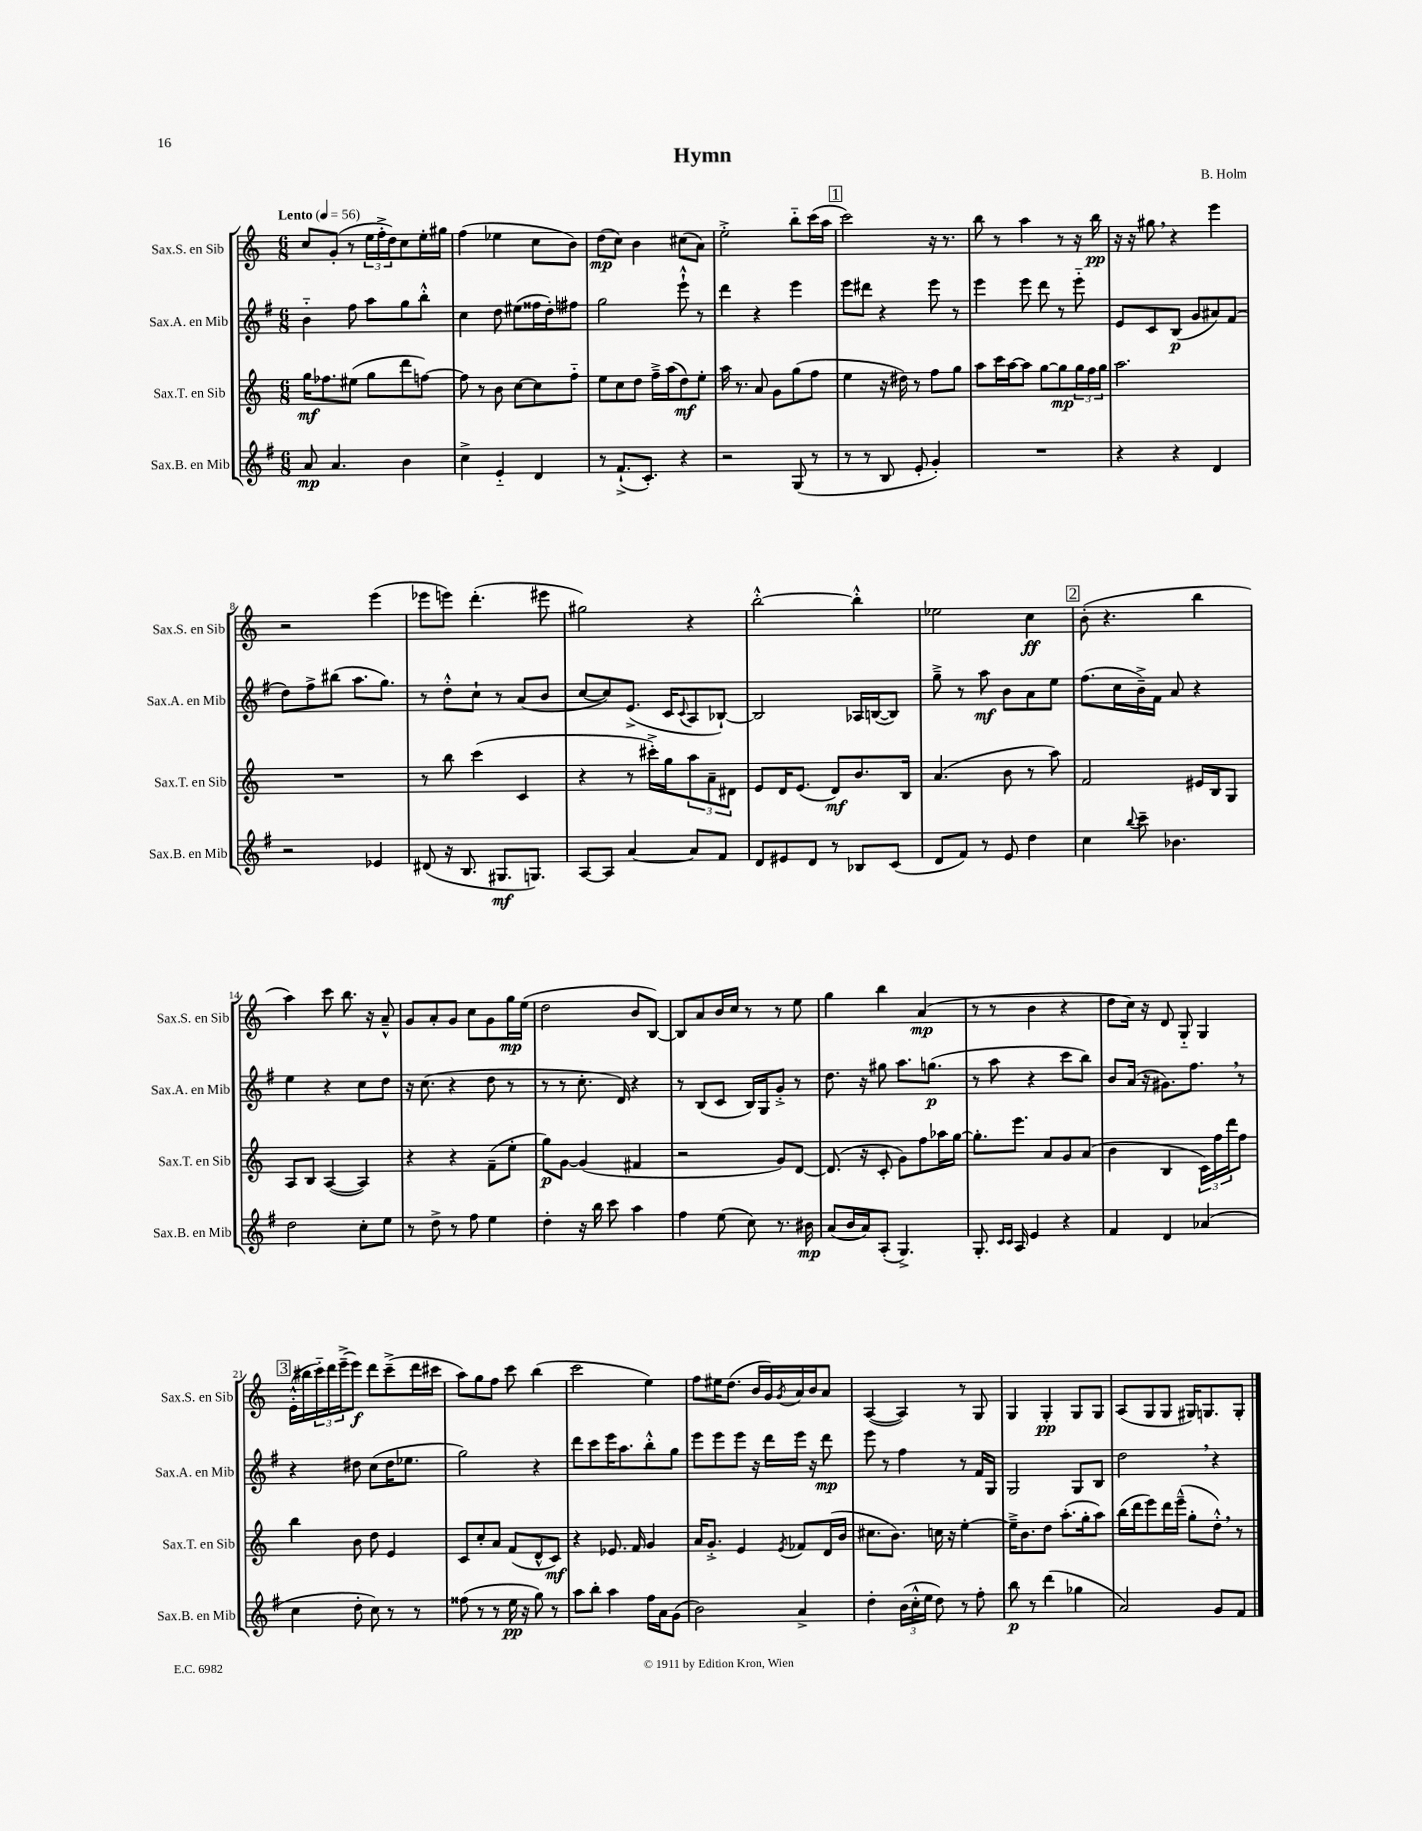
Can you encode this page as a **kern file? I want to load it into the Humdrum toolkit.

**kern	**kern	**kern	**kern
*staff4	*staff3	*staff2	*staff1
*clefG2	*clefG2	*clefG2	*clefG2
*k[f#]	*k[]	*k[f#]	*k[]
*M6/8	*M6/8	*M6/8	*M6/8
*MM56	*MM56	*MM56	*MM56
8a/	16gg\LK	4b'~\	8cc/L
.	8.ff-\	.	.
4.a/	.	.	(8g'/J
.	(8ee#\J	8ff#\	8r
.	8gg\L	8aa\L	24ee\LL
.	.	.	24ff'^\
.	.	.	24dd\J)
4b\	8ddd\	8gg\	8cc\
.	[8ff\J)	8bb'^^\J	16ee'\L
.	.	.	16gg#\JJ
=	=	=	=
4cc^\	8ff\]	4cc\	(4ff\
.	8r	.	.
4e'~/	8b\	8dd\	4ee-\
.	[8cc\L	(8ee#\L	.
4d/	8cc\]	16ff##\L	8cc\L
.	.	16dd'\J)	.
.	8ff'~\J	8ff#\J	8b\J)
=	=	=	=
8r	8ee\L	2gg\	(8dd\L
(8.f#`^/L	8cc\	.	8cc\J)
.	8dd\J	.	4b\
8.c'/J)	.	.	.
.	16ff~^\LL	.	.
.	(16aa\J	.	.
4r	8dd\)	8eee`^^\	(8cc#\L
.	8ee'\J	8r	8a\J)
=	=	=	=
2r	16aa\	4ddd\	2ee'^\
.	8.r	.	.
.	8a/	4r	.
.	8g\L	.	.
(8G/	(8gg\	4eee\	8bb'~\L
8r	8ff\J	.	(16ccc\L
.	.	.	16aa\JJ
=	=	=	=
8r	4ee\	8eee\L	2ccc\)
8r	.	8ddd#\J	.
8B/	16r	4r	.
.	16dd#\)	.	.
8e'/	8r	.	.
4g'/)	8ff\L	8eee\	16r
.	.	.	8.r
.	8gg\J	8r	.
=	=	=	=
2.r	8aa\L	4eee\	8bb\
.	16ccc\L	.	8r
.	[16aa\J	.	.
.	8aa\]J	8eee\	4aa\
.	[8gg\L	8ddd\	.
.	8gg\]	8r	8r
.	24gg\L	8eee'~\	16r
.	24ff\	.	.
.	.	.	16bb\
.	24gg\JJ	.	.
=	=	=	=
4r	2.aa\	8e/L	16r
.	.	.	16r
.	.	8c/	8gg#\
4r	.	(8B/J	4r
.	.	8g/L	.
4d/	.	8a#/)	4eee\
.	.	(8f#/J	.
=	=	=	=
2r	2.r	8dd\L)	2r
.	.	8ff#^\	.
.	.	(8bb#\J	.
.	.	8.aa\L	.
4e-/	.	.	(4eee\
.	.	8.gg\J)	.
=	=	=	=
(8d#/	8r	8r	8eee-\L
16r	8bb\	8dd'^^\L	8eee\J)
8.B/	.	.	.
.	(4ccc\	8cc`\J	(4.ddd'\
8.G#/L	.	8r	.
.	4c/	(8a/L	.
8.G/J)	.	.	.
.	.	8b/J	8eee#\
=	=	=	=
[8A/L	4r	[8cc/L	2gg#\)
8A/]J	.	8cc/])	.
[4a/	8r	(8.e^/J	.
.	16ccc#'^\LL)	.	.
.	16gg\J	16c/LK	.
.	.	8qqc/	.
8a/]L	12aa\	8A/	4r
.	12a~\	.	.
8f#/J	.	[8B-`/J)	.
.	12d#\J	.	.
=	=	=	=
8d/L	8e/L	2B-/]	[2bb'^^\
8e#/	16d/K	.	.
.	(8.e/J	.	.
8d/J	.	.	.
8r	8d/L)	.	.
8B-/L	8.b/	16A-/LL	4bb'^^\]
.	.	([16B/J	.
(8c/J	.	8B/]J)	.
.	16B/Jk	.	.
=	=	=	=
8d/L	(4.a/	8gg~^\	2ee-\
8f#/J)	.	8r	.
8r	.	8aa\	.
8e/	8b\	8b\L	.
4dd\	8r	8a\	4cc\
.	8aa\)	8ee\J	.
=	=	=	=
4cc\	2f/	(8.ff#\L	(8b'\
.	.	.	4.r
.	.	16cc\L	.
8qqbb/	.	.	.
8ccc~\	.	16b~^\)	.
.	.	16f#\JJ	.
4.b-\	.	8a/	.
.	16e#/LL	4r	4bb\
.	16B/J	.	.
.	8G/J	.	.
=	=	=	=
2dd\	8A/L	4ee\	4aa\)
.	8B/J	.	.
.	([4A/	4r	8ccc\
.	.	.	8.bb\
8cc'\L	4A/])	8cc\L	.
.	.	.	16r
8ee\J	.	8dd\J	8a~^^/
=	=	=	=
8r	4r	16r	8g/L
.	.	(8.cc\	.
8dd^\	.	.	8a'/
8r	4r	4r	8g/J
8ff#\	.	.	8cc\L
4ee\	(8f~\L	8dd\	8g\
.	8ee'\J	8r	16gg\L
.	.	.	(16ee\JJ
=	=	=	=
4dd'\	8gg\L)	8r	2dd\
.	[8g\J	8r	.
16r	(4g/]	8.cc'\	.
16bb\	.	.	.
8ccc\	.	.	.
.	.	16d/)	.
4aa\	4f#/	4r	8b/L
.	.	.	[8B/J)
=	=	=	=
4ff#\	2r	8r	8B/]L
.	.	(8B/L	8a/
(8ee\	.	8c/J	16b/L
.	.	.	16cc/JJ
8cc\)	.	16B/LL)	8r
.	.	16G/J	.
8.r	8g/L)	8g'^/J	8r
.	[8d/J	8r	8ee\
16b#\	.	.	.
=	=	=	=
(8a/L	(8.d/]	8.dd\	4gg\
16b/L	.	.	.
16a/J)	16r	16r	.
(8A'/J	8c'/	8gg#\	4bb\
4.G^/)	8g\L)	8.aa\L	.
.	8ff\	.	(4a/
.	.	(8.gg\J	.
.	16aa-\L	.	.
.	[16gg\JJ	.	.
=	=	=	=
8.G'/	8.gg'\]L	8r	8r
.	.	8aa\	8r
16qqc/LL	.	.	.
16qqc/JJ	.	.	.
16A/	8.eee\J	.	.
4e/	.	4r	4b\
.	8a/L	.	.
4r	8g/	8ccc\L	4r
.	(8a/J	8bb\J)	.
=	=	=	=
4f#/	4b\	8b/L	8dd\L
.	.	(16a/Jk	16cc\Jk)
.	.	16r	16r
4d/	4B/	8.g#\L)	8d/
.	.	.	8G'~/
.	.	8.ff#\J	.
(4a-/	24c\LL)	.	4G/
.	24ff\	.	.
.	24ddd\J	.	.
.	8ff\J	8r	.
=	=	=	=
4cc\	4bb\	4r	(16e'^^\LL
.	.	.	16bb#\
.	.	.	24ccc'~\)
.	.	.	24ddd\
.	.	.	(24eee~^\J
8dd'\	8b\	8dd#\	8eee\J)
8cc\)	8dd\	(8cc\L	8ddd\L
8r	4e/	16dd#\K	(8ccc~^\
.	.	8.ee-\J	.
8r	.	.	16ddd\L
.	.	.	16ccc#\JJ
=	=	=	=
(8ff##\	8c/L	2gg\)	8aa\L)
8r	8cc'/	.	8gg\
8r	8a/J	.	8ff\J
16ee\	(8f/L	.	8ccc\
16r	.	.	.
8gg\)	8d^^/	4r	(4bb\
8r	8c/J)	.	.
=	=	=	=
8aa\L	4r	8ddd\L	2ccc\
8bb'\J	.	8ccc\	.
4aa\	8.e-/	16eee\K	.
.	.	8.aa\	.
.	16f/	.	.
16ff#\LL	4g/	8bb'^^\	4ee\)
16a\J	.	.	.
(8g\J	.	8gg\J	.
=	=	=	=
2b\)	16a/LK	8eee\L	8ff\L
.	8.g'^/J	.	.
.	.	8eee\	16ee#\K
.	.	.	(8.dd\J
.	4e/	8eee\J	.
.	.	16r	16b/LL
.	.	16ddd\LL	16g/)
.	8qe/	.	8qg/
4a^/	8f-/L	16eee\JJ	16a/
.	.	16r	16b/J
.	(16d/L	8ddd\	8a/J
.	16b/JJ	.	.
=	=	=	=
4dd'\	8.cc#\L	8eee\	([4A/
.	.	8r	.
.	8.b\J)	.	.
(24b\LL	.	4ff#\	4A/])
24cc'^^\	.	.	.
24ee\JJ	.	.	.
8dd\)	16cc\	.	.
.	16r	.	.
8r	[4ee'\	8r	8r
8ff#'\	.	16f#/LL	8G/
.	.	16G/JJ	.
=	=	=	=
8bb\	16ee~^\]LK	2G/	4G/
.	8.b\	.	.
8r	.	.	.
(4ddd\	8dd\J	.	4G'/
.	(8.aa'\L	.	.
4gg-\	.	8G/L	8G/L
.	16gg'\k	.	.
.	8aa\J)	8B/J	8G/J
=	=	=	=
2a/)	(16bb\LL	2dd\	(8A/L
.	16ddd\J	.	.
.	8eee\)	.	8G/
.	16ddd\L	.	8G/J
.	(16eee~^^\JJ	.	.
.	8gg'\L	.	16G#/LK)
.	.	.	8.G/
8g/L	8dd'^^\J)	4r	.
8f#/J	8r	.	8G'/J
==	==	==	==
*-	*-	*-	*-
